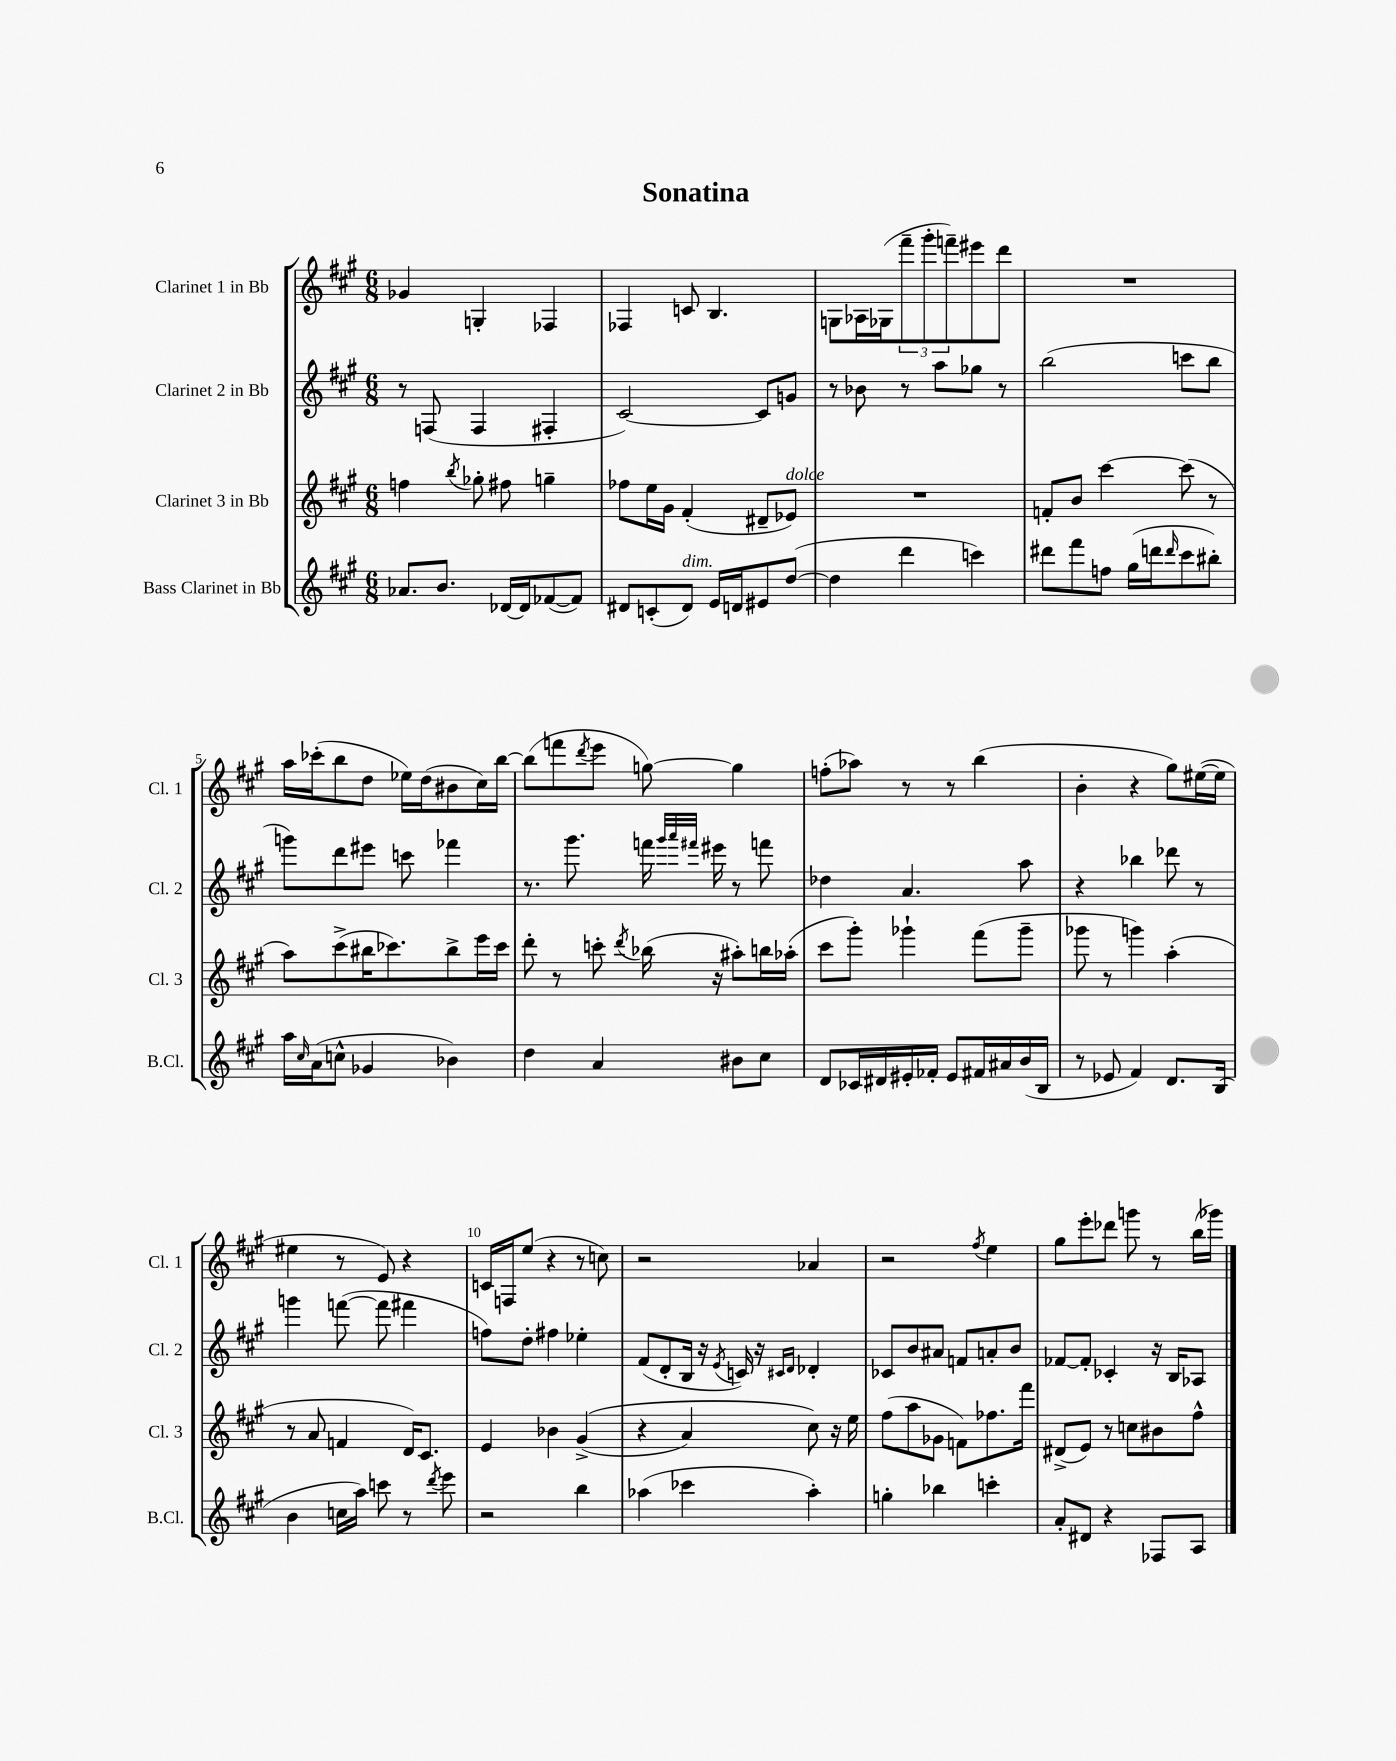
\header { title = "Sonatina" }
<<
\new StaffGroup <<
\new Staff = "s0" \with { instrumentName = "Clarinet 1 in Bb" shortInstrumentName = "Cl. 1" } {
    \clef treble \key a \major \numericTimeSignature \time 6/8
    ges'4 g4-. fes4 |
    fes4 c'8 b4. |
    g8 aes16 ges16( \tuplet 3/2 { fis'''8-- gis'''8-. f'''8--) } eis'''8 d'''8 |
    R2. |
    a''16 ces'''16-.( b''8 d''8 ees''16) d''16( bis'8 cis''16) b''16~ |
    b''8( f'''8 \acciaccatura { d'''8 } e'''8 g''8~) g''4 |
    f''8-.( aes''8) r8 r8 b''4( |
    b'4-. r4 gis''8) eis''16~( eis''16 |
    eis''4 r8 e'8) r4 |
    c'16 f16 e''8( r4 r8 c''8) |
    r2 aes'4 |
    r2 \acciaccatura { fis''8 } e''4 |
    gis''8 e'''8-. des'''8 g'''8 r8 b''16( ges'''16) \bar "|." |
}
\new Staff = "s1" \with { instrumentName = "Clarinet 2 in Bb" shortInstrumentName = "Cl. 2" } {
    \clef treble \key a \major \numericTimeSignature \time 6/8
    r8 f8( f4 fis4-. |
    cis'2~) cis'8 g'8 |
    r8 bes'8 r8 a''8 ges''8 r8 |
    b''2( c'''8 b''8 |
    g'''8) d'''8 eis'''8 c'''8 fes'''4 |
    r8. gis'''8. f'''16 \grace { gis'''32 a'''32 fis'''32 } eis'''16 r8 f'''8 |
    des''4 a'4. a''8 |
    r4 bes''4 des'''8 r8 |
    g'''4 f'''8~( f'''8 fis'''4 |
    f''8) d''8-. fis''4 ees''4-. |
    fis'8( d'8-. b16 r16 \acciaccatura { e'8 } c'16) r16 \grace { cis'16 d'16 } des'4-. |
    ces'8 b'8 ais'8 f'8 a'8-. b'8 |
    fes'8~ fes'8-. ces'4-. r16 b16 aes8 \bar "|." |
}
\new Staff = "s2" \with { instrumentName = "Clarinet 3 in Bb" shortInstrumentName = "Cl. 3" } {
    \clef treble \key a \major \numericTimeSignature \time 6/8
    f''4 \acciaccatura { b''8 } ges''8-. fis''8 g''4-- |
    fes''8 e''16 gis'16 fis'4-.( dis'8-- ees'8^\markup { \italic "dolce" }) |
    R2. |
    f'8-. b'8 cis'''4~ cis'''8( r8 |
    a''8) cis'''8->( bis''16 ces'''8.) bis''8-> e'''16 ces'''16 |
    d'''8-. r8 c'''8-. \acciaccatura { d'''8 } bes''16( r16 ais''8-.) b''16 aes''16-.( |
    cis'''8 gis'''8-.) ges'''4-! fis'''8( ges'''8-- |
    ges'''8 r8 g'''4) a''4-.( |
    r8 a'8 f'4 d'16) cis'8. |
    e'4 bes'4 gis'4->(\( |
    r4 a'4) cis''8\) r16 e''16 |
    fis''8( a''8 ges'8 f'8) fes''8. fis'''16 |
    dis'8->( e'8) r8 c''8 bis'8 fis''8-^ \bar "|." |
}
\new Staff = "s3" \with { instrumentName = "Bass Clarinet in Bb" shortInstrumentName = "B.Cl." } {
    \clef treble \key a \major \numericTimeSignature \time 6/8
    aes'8. b'8. des'16~ des'16 fes'8~( fes'8) |
    dis'8 c'8-.( dis'8^\markup { \italic "dim." }) e'16 d'16 eis'8 d''8~( |
    d''4 d'''4 c'''4) |
    dis'''8 fis'''8 f''8 gis''16( d'''16 \grace { d'''16 } cis'''8 bis''8-.) |
    a''16 \grace { cis''16 } a'16( c''8-^ ges'4 bes'4) |
    d''4 a'4 bis'8 cis''8 |
    d'8 ces'16 dis'16 eis'16-. fes'16-. eis'8 fis'16 ais'16 b'16( b16 |
    r8 ees'8 fis'4) d'8. b16( |
    b'4 c''16 a''16) c'''8 r8 \acciaccatura { d'''8 } e'''8 |
    r2 b''4 |
    aes''4( ces'''4 aes''4-.) |
    g''4-. bes''4 c'''4-. |
    a'8-. dis'8 r4 fes8 a8 \bar "|." |
}
>>
>>
\layout { \context { \Score \override BarNumber.break-visibility = ##(#f #t #t) barNumberVisibility = #(every-nth-bar-number-visible 5) } }
